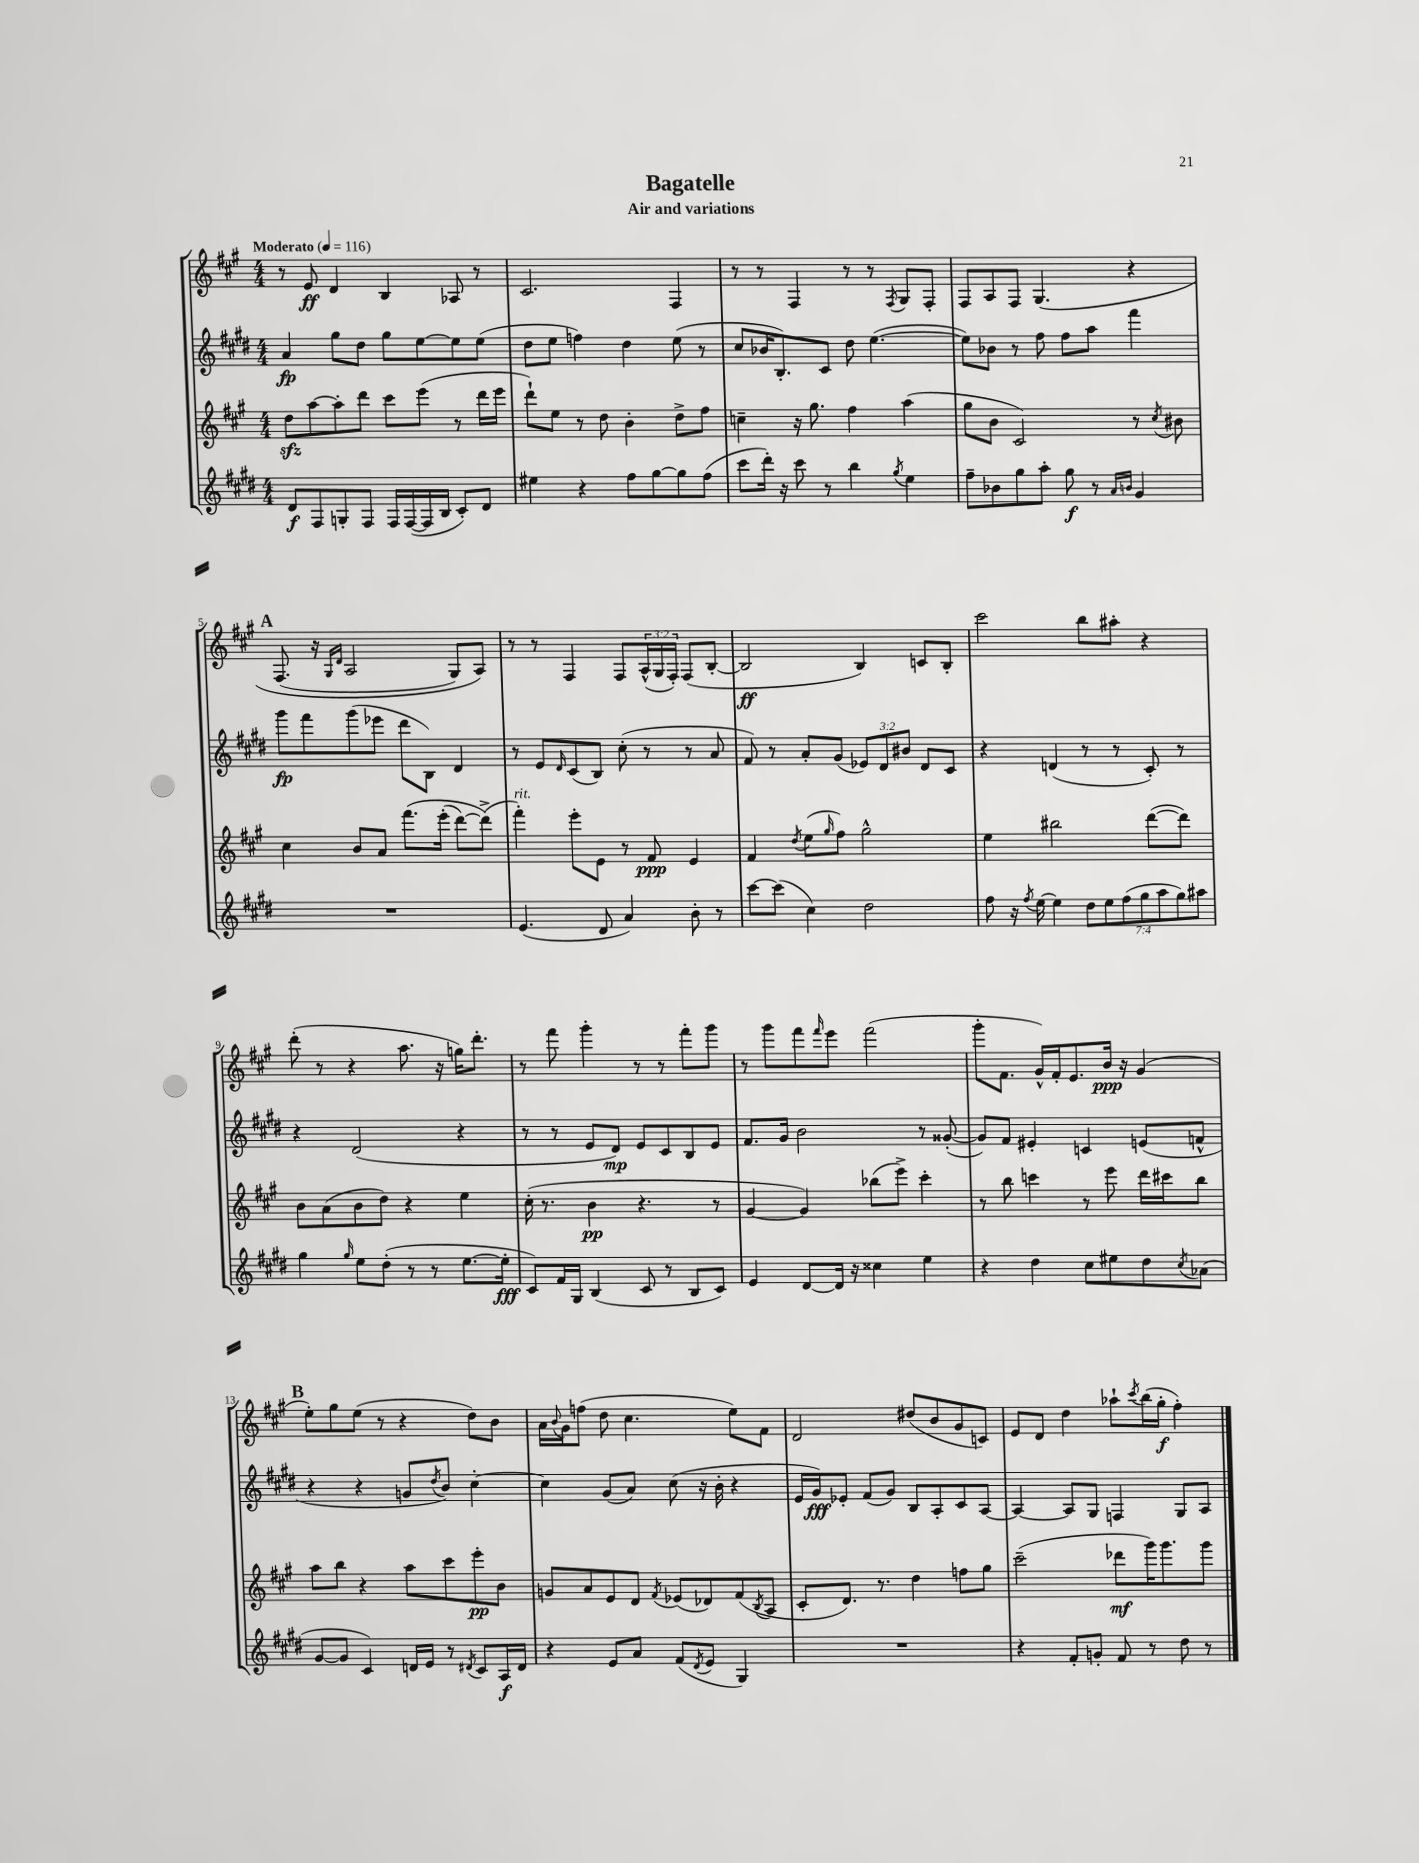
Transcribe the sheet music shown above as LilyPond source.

\header { title = "Bagatelle" subtitle = "Air and variations" }
<<
\new StaffGroup <<
\new Staff = "s0" {
    \clef treble \key a \major \numericTimeSignature \time 4/4 \override Staff.TupletNumber.text = #tuplet-number::calc-fraction-text \tempo "Moderato" 4 = 116
    r8 e'8\ff d'4 b4 aes8 r8 |
    cis'2. fis4 |
    r8 r8 fis4 r8 r8 \acciaccatura { fis8 } gis8 fis8-. |
    fis8 a8 fis8 gis4.\( r4 |
    \mark \markup { \bold "A" } fis8.( r16 \grace { gis16 d'16 } a2 gis8) a8\) |
    r8 r8 fis4 fis8 \tuplet 3/2 { a16-^( gis16 fis16-.) } fis8( b8~-. |
    b2\ff b4) c'8 b8-. |
    cis'''2 b''8 ais''8-. r4 |
    d'''8-.( r8 r4 a''8. r16 g''16) d'''8.-. |
    r8 fis'''8 gis'''4-. r8 r8 fis'''8-. gis'''8 |
    r8 gis'''8 fis'''8 \grace { fis'''16 } e'''8 fis'''2( |
    gis'''8-. fis'8. gis'16-^) fis'16-. e'8. b'16\ppp r16 gis'4( |
    \mark \markup { \bold "B" } e''8-.) gis''8 e''8( r8 r4 d''8) b'8 |
    a'16 \appoggiatura { b'8 } gis'16 f''8( d''8 cis''4. e''8) fis'8 |
    d'2 dis''8( b'8 gis'8 c'8) |
    e'8 d'8 d''4 aes''8-! \acciaccatura { cis'''8 } b''16( gis''16-.\f fis''4-.) \bar "|." |
}
\new Staff = "s1" {
    \clef treble \key e \major \numericTimeSignature \time 4/4 \override Staff.TupletNumber.text = #tuplet-number::calc-fraction-text
    a'4\fp gis''8 dis''8 gis''8 e''8~ e''8 e''8( |
    dis''8 e''8 f''4) dis''4 e''8( r8 |
    cis''8 bes'16 b8.-.) cis'8 dis''8 e''4.~( |
    e''8) bes'8 r8 fis''8 fis''8 a''8 fis'''4 |
    \mark \markup { \bold "A" } gis'''8\fp fis'''8 gis'''8( ees'''8 dis'''8 b8) dis'4 |
    r8 e'8 \grace { dis'16 } cis'8( b8) cis''8-.( r8 r8 a'8 |
    fis'8) r8 a'8-. gis'8( \tuplet 3/2 { ees'8) dis'8 bis'8 } dis'8 cis'8 |
    r4 d'4( r8 r8 cis'8-.) r8 |
    r4 dis'2( r4 |
    r8 r8 e'8 dis'8\mp) e'8 cis'8 b8 e'8 |
    fis'8. gis'16 b'2 r8 gisis'8~-.( |
    gisis'8) fis'8 eis'4-. c'4 e'8( f'8-^ |
    \mark \markup { \bold "B" } r4 r4 g'8 \acciaccatura { dis''8 } b'8) cis''4~-. |
    cis''4 gis'8( a'8) cis''8( r16 b'16-. r4 |
    e'16 gis'16\fff) ees'8-. fis'8( gis'8) b8 a8-. cis'8 a8~ |
    a4~ a8 gis8 f4 gis8 a8 \bar "|." |
}
\new Staff = "s2" {
    \clef treble \key a \major \numericTimeSignature \time 4/4
    d''8\sfz a''8~ a''8-. d'''8 cis'''8 e'''8( r8 d'''16 e'''16 |
    d'''8-!) e''8 r8 d''8 b'4-. d''8-> fis''8 |
    c''4-- r16 gis''8. fis''4 a''4( |
    gis''8 b'8 cis'2) r8 \acciaccatura { cis''8 } bis'8 |
    \mark \markup { \bold "A" } cis''4 b'8 a'8 fis'''8.\( e'''16-.( d'''8~) d'''8->(\) |
    fis'''4-.^\markup { \italic "rit." }) e'''8-. e'8 r8 fis'8\ppp e'4 |
    fis'4 \acciaccatura { d''8 } e''8( \grace { gis''16 } fis''8) gis''2-^ |
    e''4 bis''2 d'''8~( d'''8) |
    b'8 a'8( b'8 d''8) r4 e''4 |
    cis''16-.( r8. b'4\pp r4. r8 |
    gis'4~ gis'4) bes''8( e'''8->) cis'''4-. |
    r8 b''8 c'''4 r8 e'''8 d'''16 cis'''16 b''8 |
    \mark \markup { \bold "B" } a''8 b''8 r4 a''8 cis'''8 e'''8-.\pp b'8 |
    g'8 a'8 e'8 d'8 \acciaccatura { fis'8 } ees'8( des'8) fis'8( \acciaccatura { b8 } a8 |
    cis'8-. d'8.) r8. d''4 f''8 gis''8 |
    cis'''2--( des'''8\mf gis'''16) gis'''8. gis'''8 \bar "|." |
}
\new Staff = "s3" {
    \clef treble \key e \major \numericTimeSignature \time 4/4 \override Staff.TupletNumber.text = #tuplet-number::calc-fraction-text
    dis'8\f fis8 g8-. fis8 fis16 fis16~( fis16 b16 cis'8-.) dis'8 |
    eis''4 r4 fis''8 gis''8~ gis''8 fis''8( |
    cis'''8 dis'''16-.) r16 cis'''8 r8 b''4 \acciaccatura { gis''8 } e''4 |
    fis''8-- bes'8 gis''8 a''8-. gis''8\f r8 \grace { a'16 b'16 } gis'4 |
    \mark \markup { \bold "A" } R1 |
    e'4.( dis'8 a'4) b'8-. r8 |
    cis'''8~ cis'''8( cis''4) dis''2 |
    fis''8 r16 \acciaccatura { fis''8 } e''16~ e''4 \tuplet 7/4 { dis''8 e''8 fis''8( gis''8 a''8 gis''8) ais''8 } |
    gis''4 \grace { gis''16 } e''8 dis''8-.( r8 r8 e''8.~ e''16-.\fff |
    cis'8) fis'16 gis16 b4( cis'8 r8 b8 cis'8) |
    e'4 dis'8~ dis'16 r16 cisis''4 e''4 |
    r4 dis''4 cis''8 eis''8 dis''8 \acciaccatura { cis''8 } aes'8( |
    \mark \markup { \bold "B" } gis'8~ gis'8 cis'4) d'16 e'16 r8 \acciaccatura { dis'8 } cis'8 a16\f dis'16 |
    r4 e'8 a'8 fis'8( \acciaccatura { dis'8 } e'8 gis4) |
    R1 |
    r4 fis'8-. g'8-. fis'8 r8 dis''8 r8 \bar "|." |
}
>>
>>
